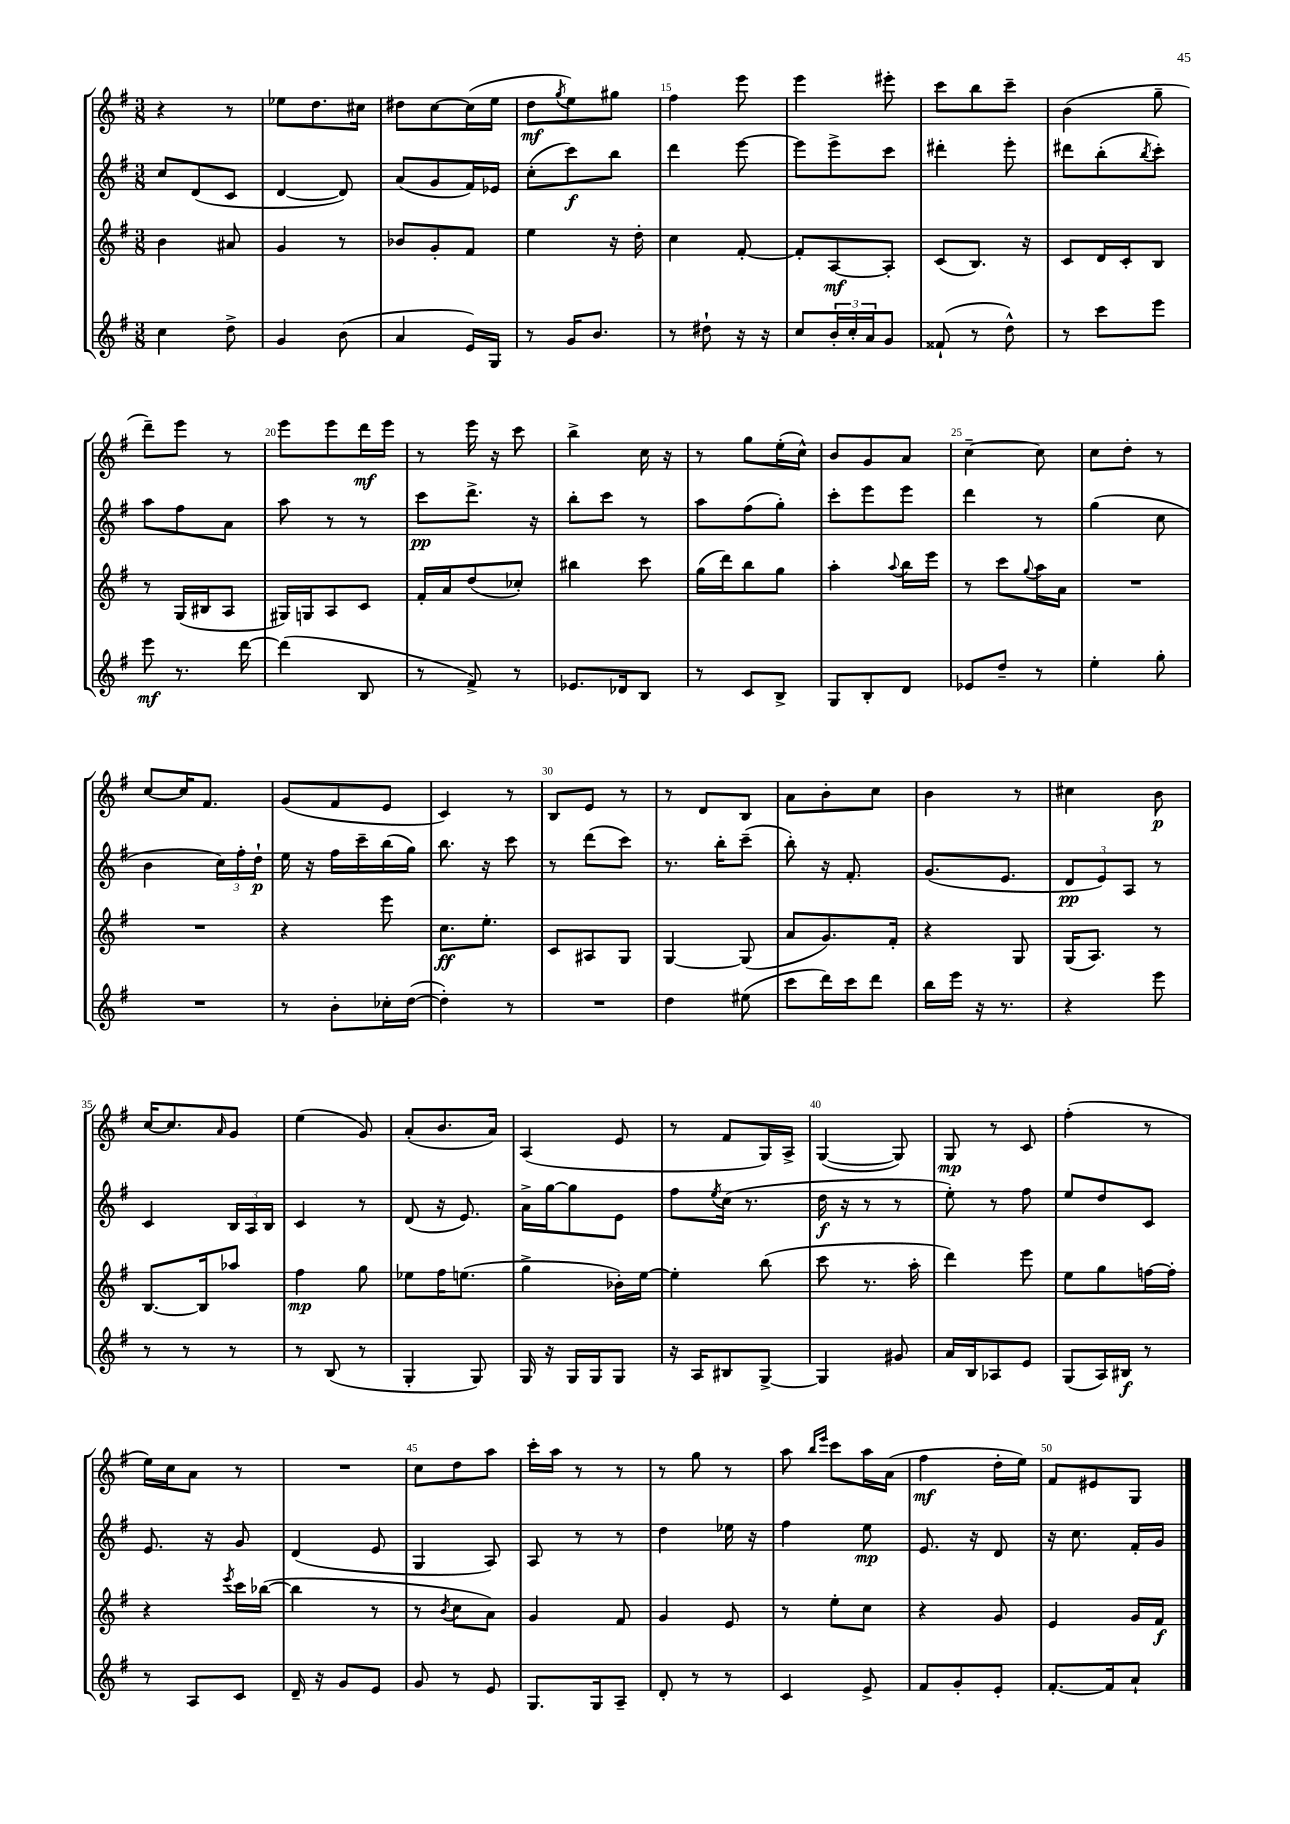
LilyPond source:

<<
\new StaffGroup <<
\new Staff = "s0" {
    \clef treble \key g \major \numericTimeSignature \time 3/8
    r4 r8 |
    ees''8 d''8. cis''16 |
    dis''8 c''8~ c''16( e''16 |
    d''8\mf \acciaccatura { g''8 } e''8) gis''8 |
    fis''4 e'''8 |
    e'''4 eis'''8-. |
    c'''8 b''8 c'''8-- |
    b'4( g''8-- |
    d'''8--) e'''8 r8 |
    e'''8 e'''8 d'''16\mf e'''16 |
    r8 e'''16 r16 c'''8 |
    b''4-> c''16 r16 |
    r8 g''8 e''16-.( c''16-^) |
    b'8 g'8 a'8 |
    c''4~-- c''8 |
    c''8 d''8-. r8 |
    c''8~ c''16 fis'8. |
    g'8( fis'8 e'8 |
    c'4) r8 |
    b8 e'8 r8 |
    r8 d'8 b8 |
    a'8 b'8-. c''8 |
    b'4 r8 |
    cis''4 b'8\p |
    c''16~ c''8. \grace { a'16 } g'8 |
    e''4( g'8) |
    a'8-.( b'8. a'16) |
    a4( e'8 |
    r8 fis'8 g16) a16-> |
    g4~( g8) |
    g8\mp r8 c'8 |
    fis''4-.( r8 |
    e''16) c''16 a'8 r8 |
    R4. |
    c''8 d''8 a''8 |
    c'''16-. a''16 r8 r8 |
    r8 g''8 r8 |
    a''8 \grace { b''16 e'''16 } c'''8 a''16 a'16( |
    fis''4\mf d''16-. e''16) |
    fis'8 eis'8 g8 \bar "|." |
}
\new Staff = "s1" {
    \clef treble \key g \major \numericTimeSignature \time 3/8
    c''8 d'8( c'8 |
    d'4~ d'8) |
    a'8( g'8 fis'16) ees'16 |
    c''8-.( c'''8\f) b''8 |
    d'''4 e'''8~ |
    e'''8 e'''8-> c'''8 |
    dis'''4-. e'''8-. |
    dis'''8 b''8-.( \acciaccatura { b''8 } c'''8-.) |
    a''8 fis''8 a'8 |
    a''8 r8 r8 |
    c'''8\pp d'''8.-> r16 |
    b''8-. c'''8 r8 |
    a''8 fis''8( g''8-.) |
    c'''8-. e'''8 e'''8 |
    d'''4 r8 |
    g''4( c''8 |
    b'4 \tuplet 3/2 { c''16) fis''16-. d''16-!\p } |
    e''16 r16 fis''16 c'''16-- b''16( g''16) |
    b''8. r16 c'''8 |
    r8 d'''8( c'''8) |
    r8. b''16-. c'''8--( |
    b''8-.) r16 fis'8.-. |
    g'8.( e'8. |
    \tuplet 3/2 { d'8\pp e'8) a8 } r8 |
    c'4 \tuplet 3/2 { b16 a16 b16 } |
    c'4 r8 |
    d'8( r16 e'8.) |
    a'16-> g''16~ g''8 e'8 |
    fis''8 \acciaccatura { e''8 } c''16( r8. |
    d''16\f r16 r8 r8 |
    e''8-.) r8 fis''8 |
    e''8 d''8 c'8 |
    e'8. r16 g'8 |
    d'4( e'8 |
    g4 a8) |
    a8 r8 r8 |
    d''4 ees''16 r16 |
    fis''4 e''8\mp |
    e'8. r16 d'8 |
    r16 c''8. fis'16-. g'16 \bar "|." |
}
\new Staff = "s2" {
    \clef treble \key g \major \numericTimeSignature \time 3/8
    b'4 ais'8 |
    g'4 r8 |
    bes'8 g'8-. fis'8 |
    e''4 r16 d''16-. |
    c''4 fis'8~-. |
    fis'8-. a8~\mf a8-. |
    c'8( b8.) r16 |
    c'8 d'16 c'16-. b8 |
    r8 g16( bis16 a8 |
    gis16) g16 a8 c'8 |
    fis'16-. a'16 d''8( ces''8-.) |
    bis''4 c'''8 |
    g''16( d'''16) b''8 g''8 |
    a''4-. \appoggiatura { a''8 } b''16 e'''16 |
    r8 c'''8 \appoggiatura { g''8 } a''16 a'16 |
    R4. |
    R4. |
    r4 e'''8 |
    c''8.\ff e''8.-. |
    c'8 ais8 g8 |
    g4~ g8( |
    a'8 g'8.) fis'16-. |
    r4 g8 |
    g16( a8.) r8 |
    b8.~ b16 aes''8 |
    fis''4\mp g''8 |
    ees''8 fis''16 e''8.( |
    g''4-> bes'16-.) e''16~ |
    e''4-. b''8( |
    c'''8 r8. a''16-. |
    d'''4) e'''8 |
    e''8 g''8 f''16~ f''16-. |
    r4 \acciaccatura { e'''8 } c'''16 bes''16~( |
    bes''4 r8 |
    r8 \acciaccatura { b'8 } c''8 a'8) |
    g'4 fis'8 |
    g'4 e'8 |
    r8 e''8-. c''8 |
    r4 g'8 |
    e'4 g'16 fis'16\f \bar "|." |
}
\new Staff = "s3" {
    \clef treble \key g \major \numericTimeSignature \time 3/8
    c''4 d''8-> |
    g'4 b'8( |
    a'4 e'16) g16 |
    r8 g'16 b'8. |
    r8 dis''8-! r16 r16 |
    c''8 \tuplet 3/2 { b'16-. c''16-. a'16 } g'8 |
    fisis'8-!( r8 d''8-^) |
    r8 c'''8 e'''8 |
    e'''8\mf r8. d'''16~ |
    d'''4( b8 |
    r8 fis'8->) r8 |
    ees'8. des'16 b8 |
    r8 c'8 b8-> |
    g8 b8-. d'8 |
    ees'8 d''8-- r8 |
    e''4-. g''8-. |
    R4. |
    r8 b'8-. ces''16-. d''16~( |
    d''4-.) r8 |
    R4. |
    d''4 eis''8( |
    c'''8 d'''16) c'''16 d'''8 |
    b''16 e'''16 r16 r8. |
    r4 e'''8 |
    r8 r8 r8 |
    r8 b8( r8 |
    g4-. g8) |
    g16 r16 g16 g16 g8 |
    r16 a16 bis8 g8~-> |
    g4 gis'8 |
    a'16 b16 aes8 e'8 |
    g8( a16) bis16\f r8 |
    r8 a8 c'8 |
    d'16-- r16 g'8 e'8 |
    g'8 r8 e'8 |
    g8. g16 a8-- |
    d'8-. r8 r8 |
    c'4 e'8-> |
    fis'8 g'8-. e'8-. |
    fis'8.~-. fis'16 a'8-! \bar "|." |
}
>>
>>
\layout { \context { \Score currentBarNumber = #11 \override BarNumber.break-visibility = ##(#f #t #t) barNumberVisibility = #(every-nth-bar-number-visible 5) } }
